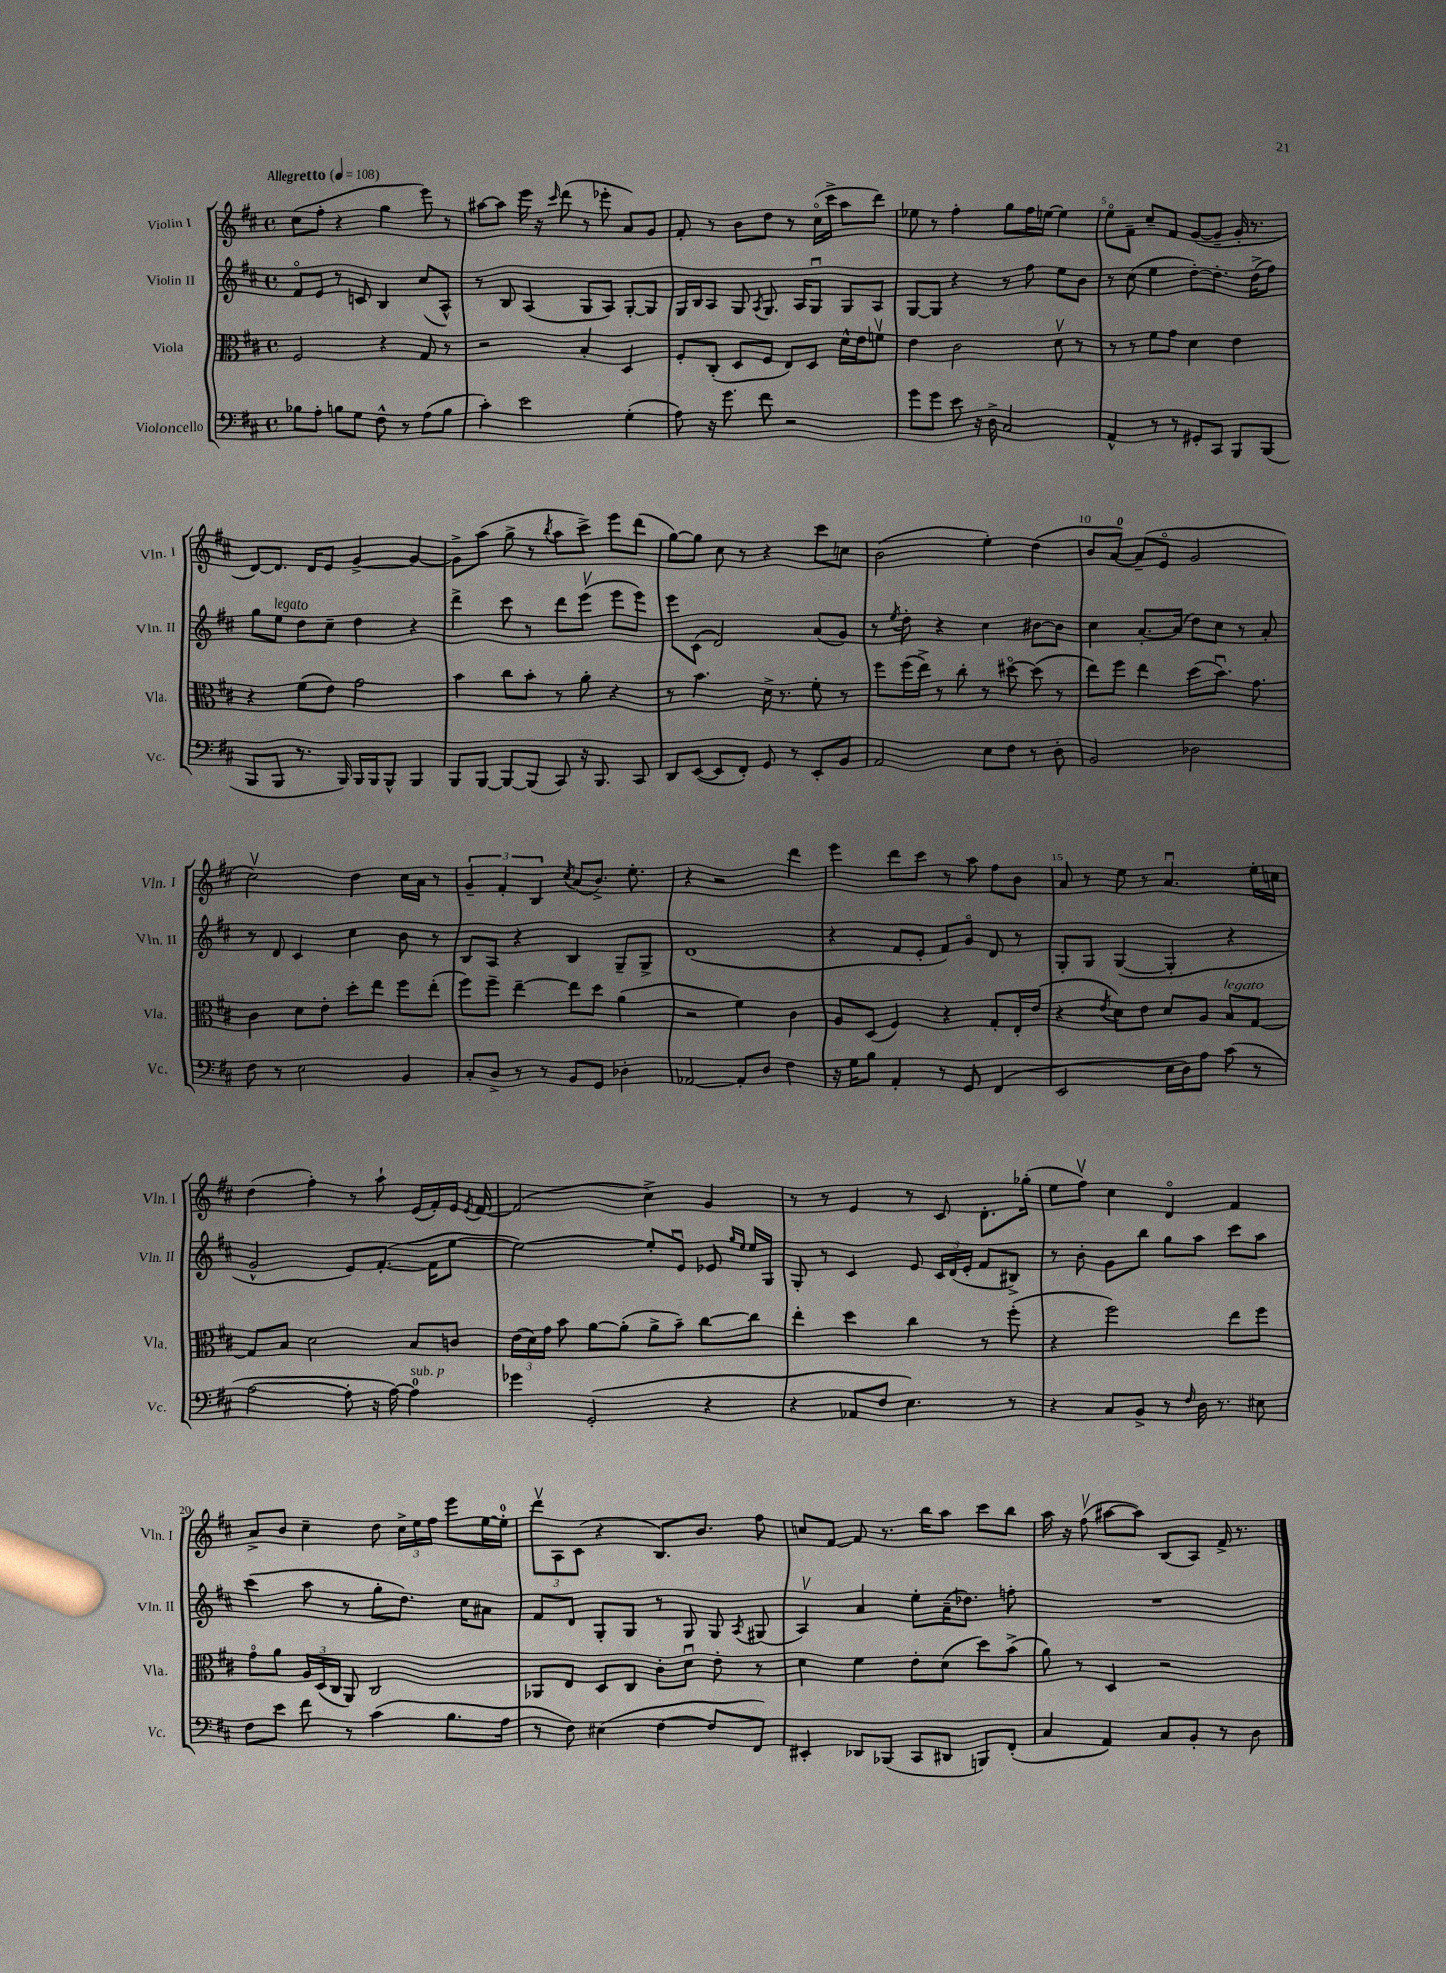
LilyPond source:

<<
\new StaffGroup <<
\new Staff = "s0" \with { instrumentName = "Violin I" shortInstrumentName = "Vln. I" } {
    \clef treble \key d \major \defaultTimeSignature \time 4/4 \tempo "Allegretto" 4 = 108
    \autoBeamOff cis''8[( fis''8]-. r4 g''4 e'''8) r8 |
    ais''8[~ ais''8] e'''16 r16 \grace { cis'''16 } d'''8( r8 ees'''8-. a'8[) g'8] |
    fis'8-. r8 b'8[ d''8] r8 cis''16[\flageolet( cis'''16]-> a''8[ d'''8]) |
    ees''8 r8 fis''4-. g''8[ fis''16 e''16]~ e''4 |
    e''8[\flageolet fis'8]-- cis''8[-- fis'8] g'8[~( g'8]-- g'16-. r8. |
    d'8[~) d'8.] d'16[ e'8] g'4~-> g'4~ |
    g'8[-> a''8]( g''8-> r8 \acciaccatura { b''8 } a''8[ cis'''8]->) e'''8[ d'''8]( |
    g''8[~) g''8] cis''8 r8 r4 cis'''8[ c''8] |
    b'2( e''4-.) d''4( |
    b'8[ a'8]-0~) a'8[--( e'8]\flageolet g'2 |
    cis''2\upbow) d''4 cis''16[ a'16] r8 |
    \tuplet 3/2 { g'4-- fis'4-. b4 } \acciaccatura { cis''8 } a'8[( b'8.]->) e''8.-. |
    r4 r2 d'''4 |
    e'''4 d'''8[ cis'''8] r8 a''8 fis''8[ b'8] |
    a'8 r8 e''8 r8 a'4.\downbow e''16[-. c''16] |
    d''4( fis''4-.) r8 a''8-! e'16[( fis'16-.) e'16] \acciaccatura { e'8 } fis'16~ |
    fis'2( cis''4->) g'4 |
    r8 r8 e'4 r8 cis'8 d'8.[-. ges''16]-.( |
    e''8[ fis''8]\upbow) cis''4 d'4\flageolet fis'4 |
    a'8[-> b'8] cis''4-- d''8 \tuplet 3/2 { cis''16[-> e''16 fis''16] } e'''8[ e''16~ e''16]-0-. |
    \tuplet 3/2 { d'''8[\upbow a8 cis'8]( } r4 b8.[) b'8.] fis''8 |
    c''8[ fis'8]~ fis'8 r8. b''16[ a''8] cis'''8[ b''8] |
    a''16 r16 fis''8\upbow( ais''8[~ ais''8]) b8[( a8]) fis'16-> r8. \bar "|." |
}
\new Staff = "s1" \with { instrumentName = "Violin II" shortInstrumentName = "Vln. II" } {
    \clef treble \key d \major \defaultTimeSignature \time 4/4
    \autoBeamOff fis'8[\flageolet e'8] r8 c'8 b4 cis''8[( a8]-^) |
    r8 b8 a4( g8[ a8]) g8[~-. g8] |
    g16[ b16 a8] g8 \acciaccatura { a8 } g8. a16[ g8]\downbow g8[ a8] |
    g8[~ g8] r4 r8 fis''8 e''8[ b'8] |
    r8 cis''8( e''4 d''8[~-.) d''8.]-. d''16[->( fis''8]) |
    g''8[ e''8]^\markup { \italic "legato" } d''8[ cis''8]-- d''4 r4 |
    d'''4-> cis'''8 r8 d'''8[ e'''8]\upbow( e'''8[ e'''8]) |
    e'''8[ cis'8]( d'2) a'8[( g'8]) |
    r8 \acciaccatura { e''8 } d''8-. r4 cis''4 bis'8[~ bis'8] |
    cis''4 a'8.[~-. a'16]( d''8[) cis''8] r8 a'8-. |
    r8 d'8 cis'4 cis''4 b'8 r8 |
    b8[ a8] r4 b4 g8[-- g8]-> |
    d'1( |
    r4 fis'8[ e'8]-. fis'8[) g'8]\flageolet d'8 r8 |
    g8[-. g8] g4~( g4-. r4 |
    g'2-^ e'8[) fis'8.]~-.( fis'16[ e''8]~ |
    e''2~) e''8[-. e'8]\downbow ees'8 \grace { g''16[ e''16] } e''16[ g16] |
    g8-. r8 cis'4 e'8 \tuplet 3/2 { cis'16[ d'16( e'16]-. } fis'8[ bis8]->) |
    r8 b'8-. g'8[ b''8] g''8[ a''8] cis'''8[ a''8] |
    cis'''4( a''8 r8 g''8[-. d''8.]) cis''16[ ais'8] |
    fis'8[ d'8] g8[-. g8] r8 g8 g8 \acciaccatura { a8 } gis8( |
    a4\upbow) a'4 e''8[-. a'16--( des''8.]) f''8-. |
    R1 \bar "|." |
}
\new Staff = "s2" \with { instrumentName = "Viola" shortInstrumentName = "Vla." } {
    \clef alto \key d \major \defaultTimeSignature \time 4/4
    \autoBeamOff fis2 r4 g8 r8 |
    r2 b4-. d4 |
    fis8[-. cis8]-.( d8[ fis8] e8[) d8] d'16[-^ e'16 f'8]\upbow |
    e'4 cis'2 d'8\upbow r8 |
    r8 r8 fis'8[ g'8] d'4 e'4 |
    r4 fis'8[( e'8]) g'2 |
    b'4 cis''8[ b'8]-. r8 a'8-. r4 |
    r8 b'4. d'16-> r8. fis'8-. r8 |
    fis''8[ fis''16( e''16]->) r8 cis''8-. r8 dis''8~\flageolet dis''8( r8 |
    e''8[) fis''8] e''4 d''8[( b'8.]\downbow) g'8. |
    cis'4 d'8[ e'8]-. d''8[-. e''8] fis''8[ e''8]-.( |
    fis''8[) fis''8]-- e''4~-- e''8[ d''8] a'4( |
    r2 fis'4) cis'4 |
    a8[ d8]( fis4) r4 g8[-. e16-. e'16]( |
    r4 \acciaccatura { e'8 } d'8[) e'8] d'8[ a8] b8[^\markup { \italic "legato" } g8]~ |
    g8[ b8] d'2 b8[ c'8] |
    \tuplet 3/2 { e'16[( d'16) g'16] } b'8 a'8[~ a'8]-.( a'8[-> b'8]--) cis''8[~ cis''8] |
    e''4-. d''4 cis''4 r8 fis''8-.( |
    r4 fis''2) e''8[ fis''8] |
    g'8[\flageolet a'8] \tuplet 3/2 { a16[ d16( cis16] } a,8) cis2 |
    aes,8[ e8] d8[ cis8] cis'8[-. d'8]\downbow e'8-. r8 |
    d'4 fis'4 e'8[-. d'8]( d''8[) b'8]->( |
    a'8) r8 d4 r2 \bar "|." |
}
\new Staff = "s3" \with { instrumentName = "Violoncello" shortInstrumentName = "Vc." } {
    \clef bass \key d \major \defaultTimeSignature \time 4/4
    \autoBeamOff bes8[ a8]-. b8[ g8] fis8-^ r8 a8[( b8] |
    cis'4-.) e'2 g4-.( |
    a8) r16 g'8. fis'8 r2 |
    g'8[ g'8] e'8 r16 d16-> cis2 |
    a,4-^ r8 r8 gis,8[-. cis,8] b,,8[ b,,8]( |
    b,,8[ b,,8] r8. b,,16) b,,16[ b,,16 b,,8]-^ b,,4 |
    b,,8[ b,,8]~ b,,8[~ b,,8]( cis,8) r16 b,,8. cis,8 |
    d,8[ e,8]~( e,8[ fis,8]-.) g,8 r8 e,8[-. b,8] |
    a,2 e8[ fis8] r8 d8-. |
    b,2 des2 |
    fis8 r8 e2 b,4 |
    cis8[-. d8]-> r8 r8 b,8[ g,8] des4-. |
    aes,2~ aes,8[-. d8] fis4 |
    r16 g16[ b8] a,4-. r8 g,8 fis,4( |
    e,2 e16[ d16) a8] cis'8( r8 |
    a2~ a8-. r16 a16~) a4-0^\markup { \italic "sub. p" } |
    ges'4 g,2-.( r4 |
    r4 aes,8[ fis8] e4.) r8 |
    r4 cis8[ b,8]-> r8 \grace { fis16 } d16 r8. eis8 |
    fis8[ e'8] fis'8 r8 cis'4( b8.[ a16] |
    r8 fis8) eis4( fis4~ fis8[ fis,8]) |
    eis,4-. des,8[ bes,,8]( cis,8[ dis,8] b,,8[) fis,8]-.( |
    cis4 a,4) cis8[ b,8]-. r8 d8 \bar "|." |
}
>>
>>
\layout { \context { \Score \override BarNumber.break-visibility = ##(#f #t #t) barNumberVisibility = #(every-nth-bar-number-visible 5) } }
